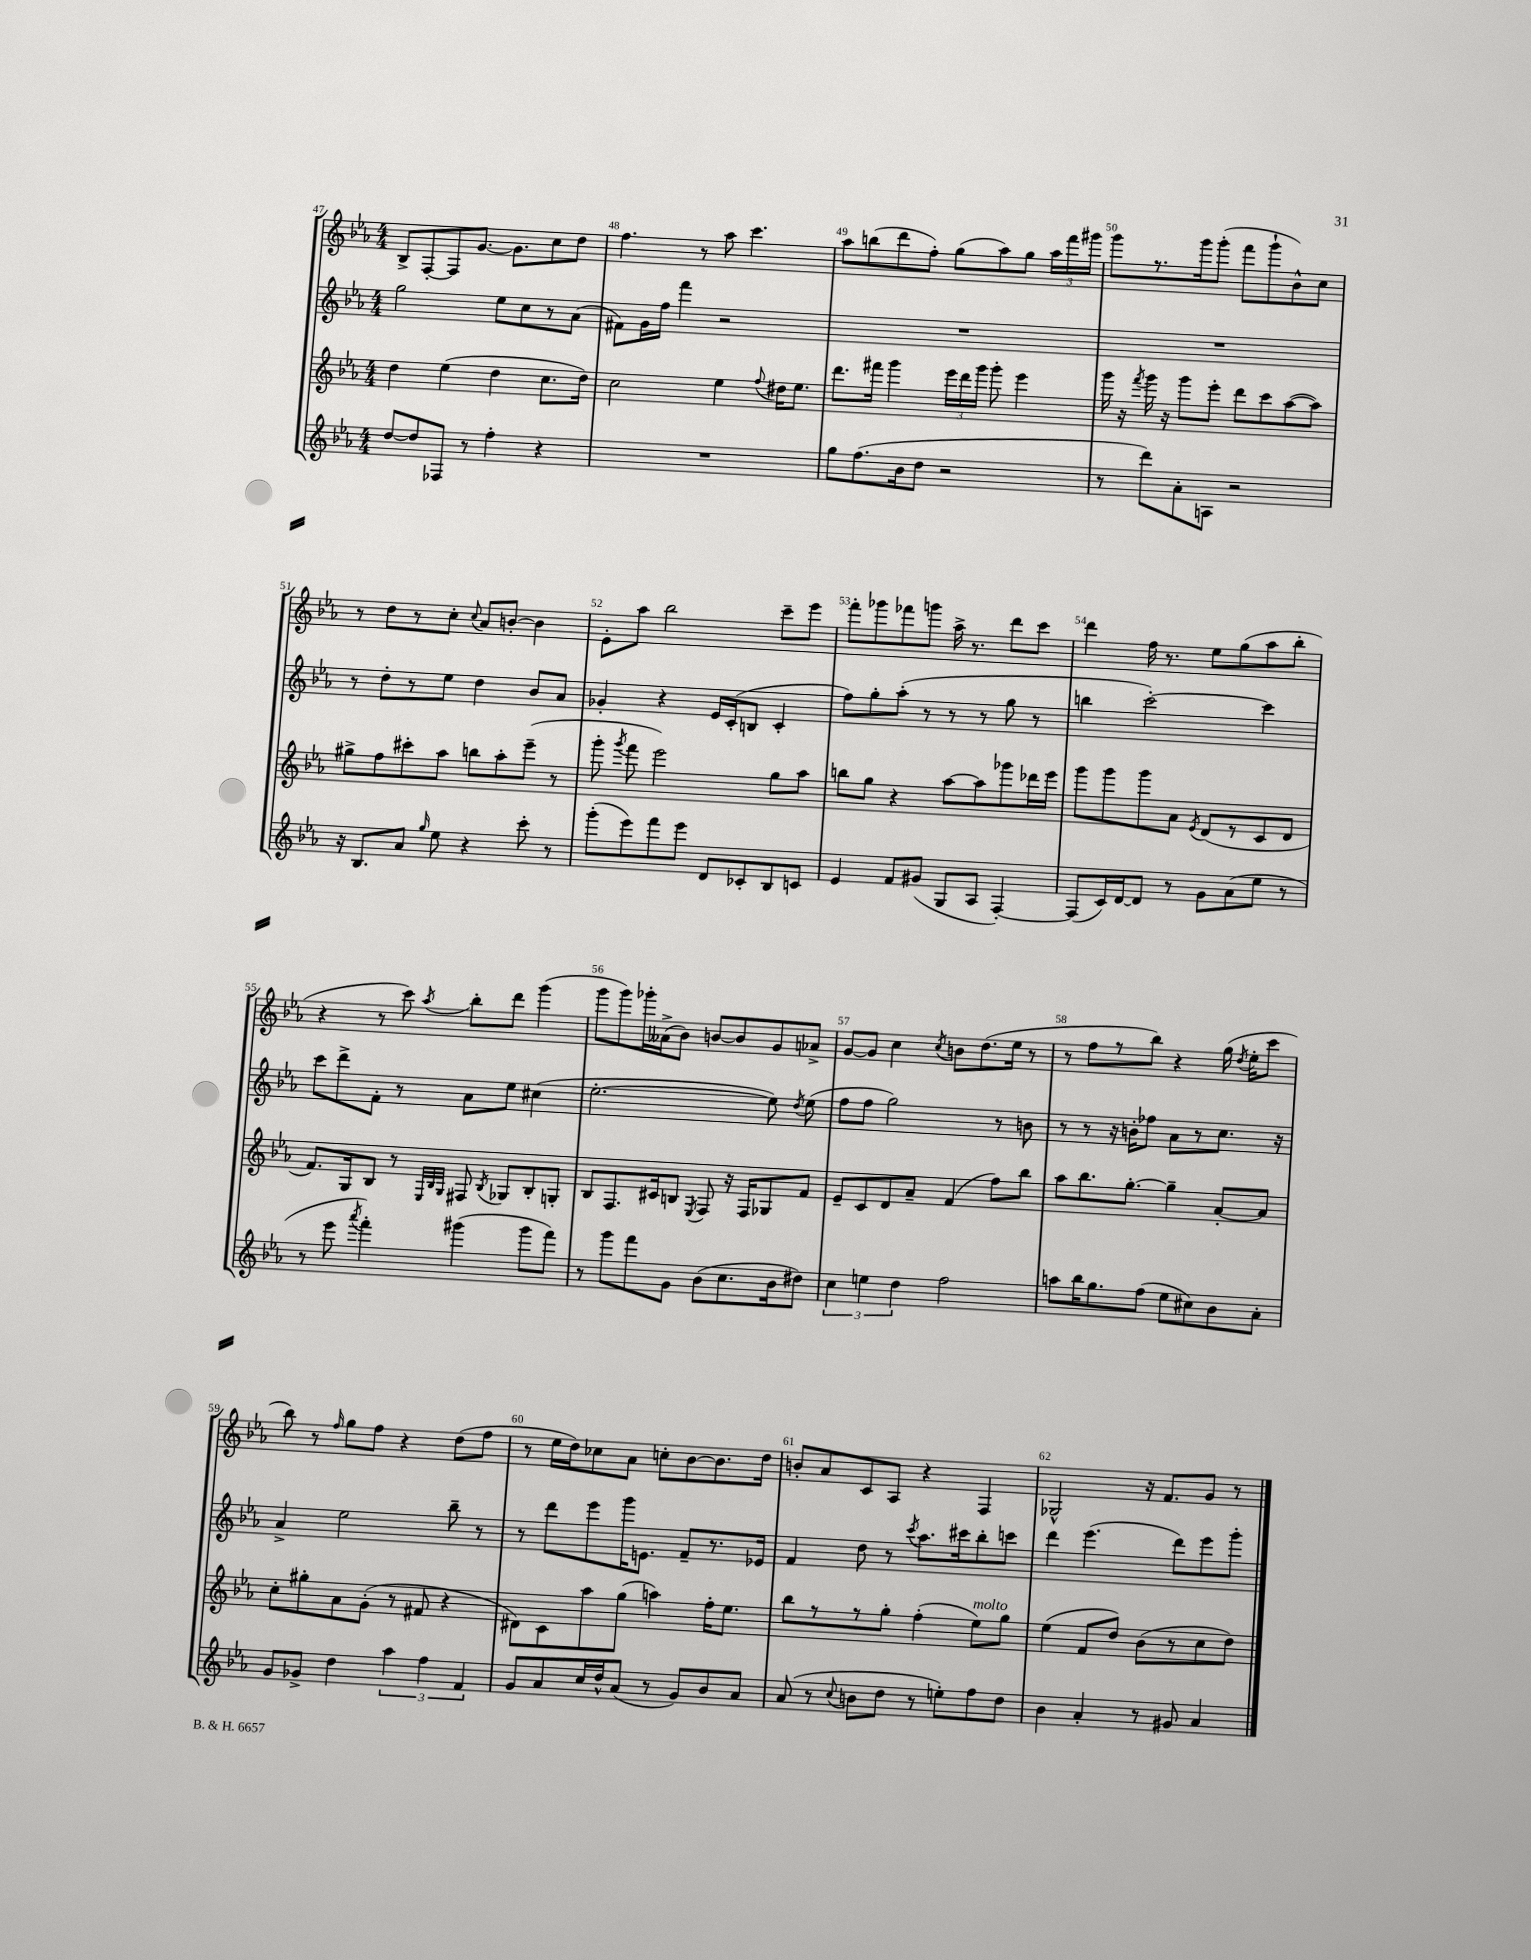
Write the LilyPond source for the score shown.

<<
\new StaffGroup <<
\new Staff = "s0" {
    \clef treble \key ees \major \numericTimeSignature \time 4/4
    \autoBeamOff bes8[-> f8~-. f8 g'8.]~ g'8.[ c''8 d''8] |
    f''4. r8 aes''8 c'''4. |
    aes''8[ b''8( d'''8 f''8]-.) g''8[( aes''8) g''8] \tuplet 3/2 { aes''16[ f'''16 gis'''16] } |
    g'''8[ r8. g'''16 g'''8]-.( f'''8[ g'''8-! bes'8-^) c''8] |
    r8 d''8[ r8 c''8]-. \appoggiatura { c''8 } aes'8[ b'8]~-. b'4 |
    ees'8[-. aes''8] bes''2 c'''8[-- ees'''8] |
    f'''8[-. ges'''8 fes'''8 g'''8] aes''16-> r8. d'''8[ c'''8] |
    d'''4 f''16 r8. ees''8[ g''8( aes''8 bes''8]-. |
    r4 r8 c'''8) \acciaccatura { aes''8 } bes''8[-. d'''8] g'''4( |
    g'''8[ g'''8) ges'''16-. aeses'16->( bes'8]) b'8[~ b'8 g'8 aes'8]-> |
    g'8[~ g'8] c''4 \acciaccatura { c''8 } b'8[ d''8.( ees''16] r8 |
    r8 f''8[ r8 bes''8]) r4 g''16( \acciaccatura { d''8 } ees''16[-. c'''8] |
    bes''8) r8 \grace { f''16 } g''8[ f''8] r4 d''8[( f''8] |
    r8 ees''16[ d''16) ces''8 aes'8] c''8[-. bes'8~ bes'8. d''16] |
    b'8[-. aes'8 c'8 aes8] r4 f4 |
    ges2-^ r16 f'8.[ g'8] r8 \bar "|." |
}
\new Staff = "s1" {
    \clef treble \key ees \major \numericTimeSignature \time 4/4
    \autoBeamOff g''2 ees''8[ c''8 r8 aes'8]( |
    fis'8[) g'16 f''16] f'''4 r2 |
    R1 |
    R1 |
    r8 d''8[-. r8 ees''8] d''4 bes'8[ aes'8] |
    ges'4-. r4 ees'16[ c'16-.( b8] c'4-. |
    f''8[) g''8-. aes''8]-.( r8 r8 r8 g''8 r8 |
    b''4 c'''2~-.) c'''4 |
    c'''8[ d'''8-> f'8]-. r8 aes'8[ ees''8] cis''4( |
    ees''2.~-. ees''8) \acciaccatura { d''8 } ees''8( |
    f''8[ f''8] g''2) r8 b'8 |
    r8 r8 r16 b'16[-. fes''8] aes'8[ r8 c''8.] r16 |
    aes'4-> ees''2 bes''8-- r8 |
    r8 d'''8[ ees'''8 g'''16 e'8.] f'8[-- r8. ees'16] |
    f'4 d''8 r8 \acciaccatura { c'''8 } aes''8.[ cis'''16 bes''8-. c'''8] |
    d'''4 ees'''4.( d'''8[) ees'''8 g'''8]-. \bar "|." |
}
\new Staff = "s2" {
    \clef treble \key ees \major \numericTimeSignature \time 4/4
    \autoBeamOff d''4 ees''4( d''4 c''8.[ d''16]) |
    c''2 ees''4 \appoggiatura { f''8 } dis''16[ ees''8.] |
    d'''8.[ fis'''16] g'''4 \tuplet 3/2 { ees'''16[ d'''16 g'''16] } g'''8-. ees'''4 |
    g'''16 r16 \acciaccatura { f'''8 } g'''16 r16 g'''8[ ees'''8]-. d'''8[ c'''8 aes''8~( aes''8]) |
    gis''8[-> f''8 cis'''8-. aes''8] b''8[ aes''8-. ees'''8]--( r8 |
    g'''8-. \acciaccatura { g'''8 } f'''8 ees'''2) g''8[ aes''8] |
    b''8[ g''8] r4 aes''8[~ aes''8 ges'''8 des'''16 ees'''16] |
    g'''8[ g'''8 g'''8 aes'8] \acciaccatura { ees'8 } d'8[( r8 c'8 d'8] |
    f'8.[) g16 bes8] r8 \grace { ees32[ bes32 g32] } fis8 \acciaccatura { bes8 } ges8[ bes8-. g8]-. |
    bes8[ f8. cis'16 b8] \acciaccatura { ees8 } f8 r16 f16[ ges8 f'8] |
    ees'8[-- c'8 d'8 aes'8]-- f'4( f''8[) bes''8] |
    aes''8[ bes''8. g''8.]~-. g''4-- aes'8[~-. aes'8] |
    c''8[-. gis''8-. aes'8 g'8]-.( r8 fis'8 r4 |
    dis'8[) c'8 aes''8 g''8]( a''4) f''16[-. ees''8.] |
    bes''8[ r8 r8 g''8]-. f''4-.( ees''8[^\markup { \italic "molto" }) g''8] |
    ees''4( f'8[ d''8]) bes'8[( r8 c''8 d''8]) \bar "|." |
}
\new Staff = "s3" {
    \clef treble \key ees \major \numericTimeSignature \time 4/4
    \autoBeamOff d''8[~ d''8 fes8] r8 f''4-. r4 |
    R1 |
    g''8[ f''8.( bes'16 d''8] r2 |
    r8 d'''8[) aes'8-. a8] r2 |
    r16 bes8.[ aes'8] \grace { g''16 } ees''8 r4 c'''8-. r8 |
    g'''8[-.( ees'''8) f'''8 ees'''8] d'8[ ces'8-. bes8 c'8] |
    ees'4 f'8[ gis'8]( g8[ aes8] f4~-.) |
    f8[( c'16) d'16~ d'8] r8 g'8[ aes'8( ees''8] r8 |
    r8 ees'''8 \acciaccatura { aes'''8 } f'''4-.) gis'''4( gis'''8[ f'''8]) |
    r8 g'''8[ f'''8 g'8] bes'8[( c''8. bes'16 dis''8]) |
    \tuplet 3/2 { c''4 e''4 d''4 } f''2 |
    a''8[ bes''16 g''8. f''8]( ees''8[ cis''8) bes'8 aes'8]-. |
    g'8[ ges'8]-> d''4 \tuplet 3/2 { aes''4 f''4 f'4 } |
    g'8[ aes'8 c''16 d''16-^ aes'8]( r8 g'8[) bes'8 aes'8] |
    aes'8( r8 \appoggiatura { c''8 } b'8[ d''8] r8 e''8[-.) f''8 d''8] |
    bes'4 aes'4-. r8 gis'8 aes'4 \bar "|." |
}
>>
>>
\layout { \context { \Score currentBarNumber = #47 \override BarNumber.break-visibility = ##(#f #t #t) barNumberVisibility = #all-bar-numbers-visible } }
